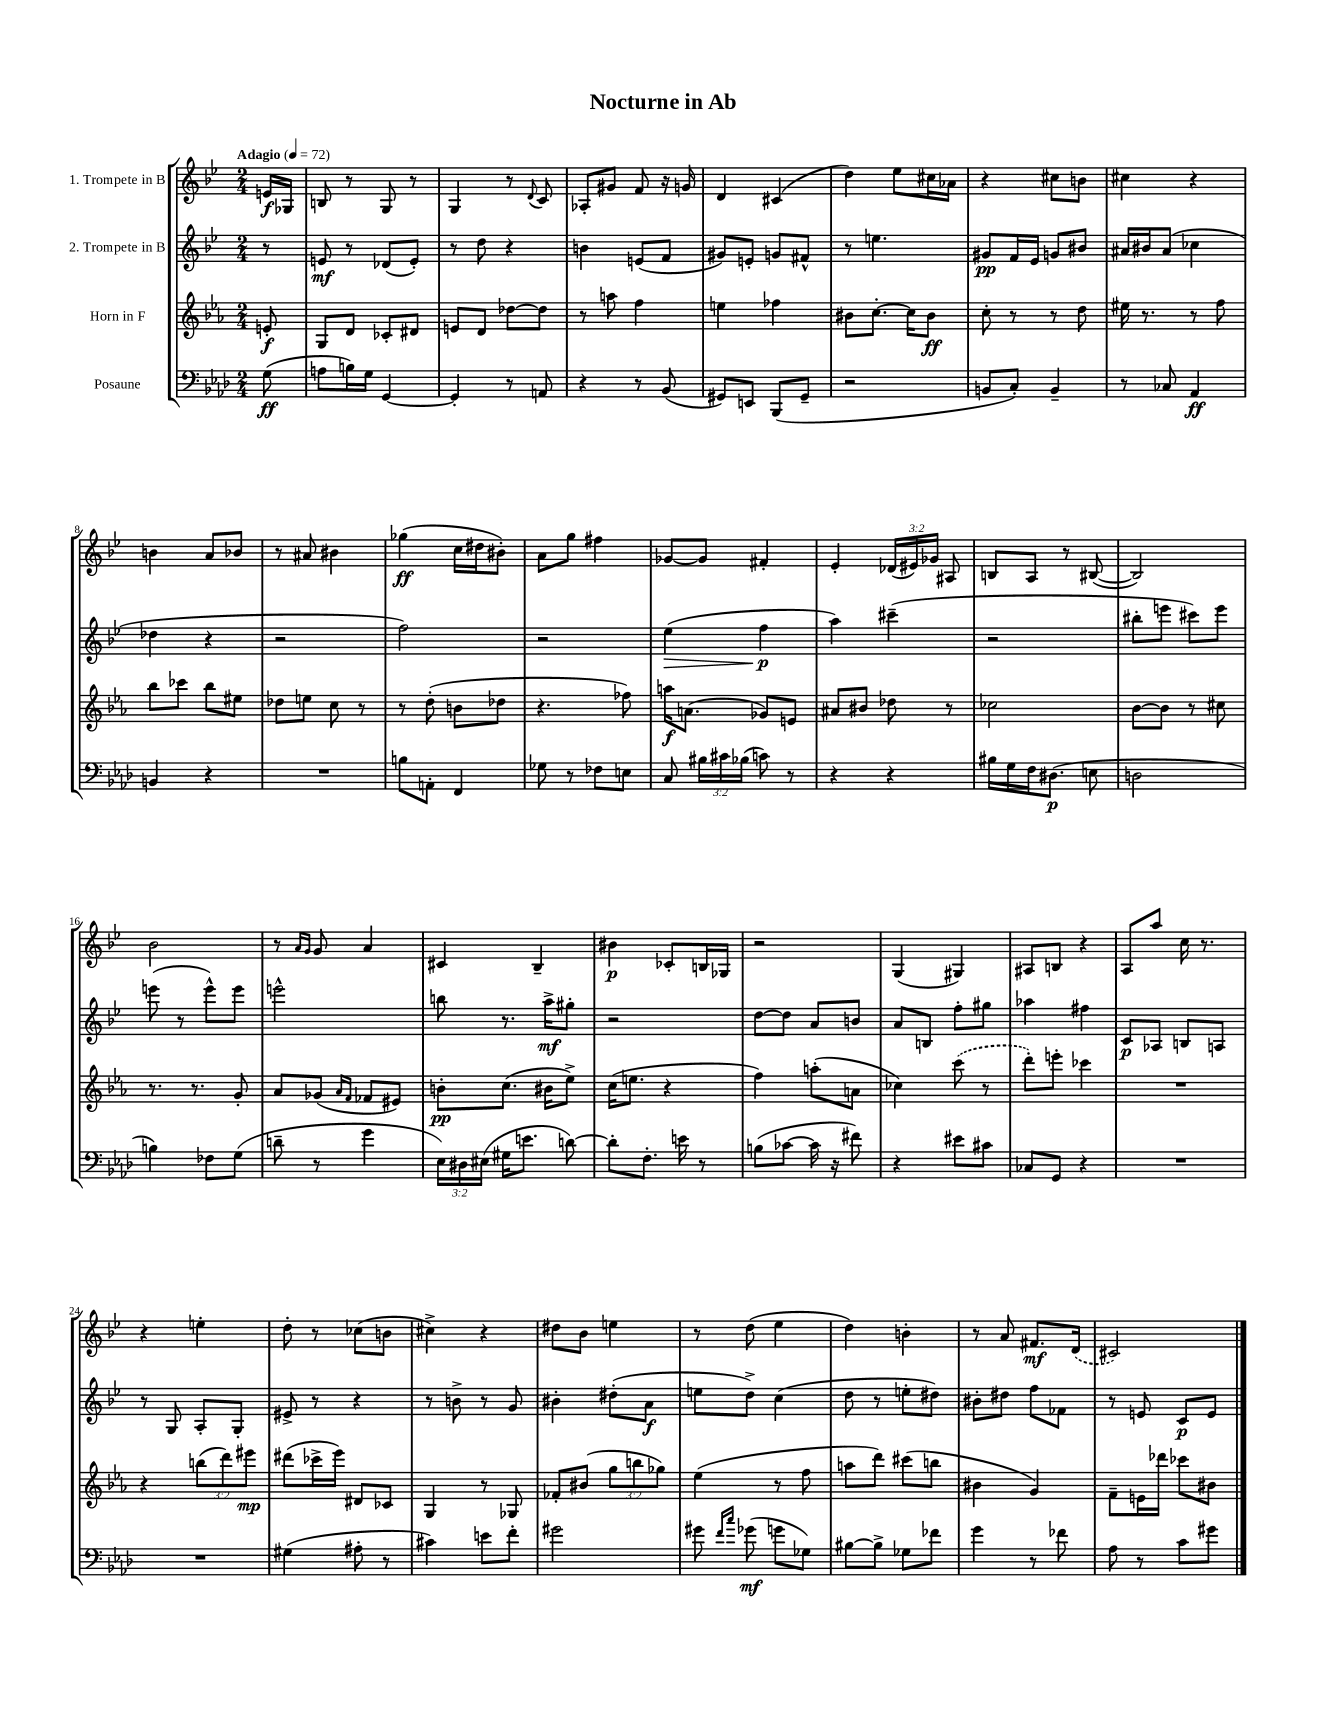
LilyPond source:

\header { title = "Nocturne in Ab" }
<<
\new StaffGroup <<
\new Staff = "s0" \with { instrumentName = "1. Trompete in B" } {
    \clef treble \key bes \major \numericTimeSignature \time 2/4 \override Staff.TupletNumber.text = #tuplet-number::calc-fraction-text \partial 8 \tempo "Adagio" 4 = 72
    \autoBeamOff e'16[\f ges16] |
    b8 r8 g8 r8 |
    g4 r8 \appoggiatura { d'8 } c'8 |
    aes8[-. gis'8] f'8 r16 g'16 |
    d'4 cis'4( |
    d''4) ees''8[ cis''16 aes'16] |
    r4 cis''8[ b'8] |
    cis''4 r4 |
    b'4 a'8[ bes'8] |
    r8 ais'8 bis'4 |
    ges''4\ff( c''16[ dis''16 bis'8]-.) |
    a'8[ g''8] fis''4 |
    ges'8[~ ges'8] fis'4-. |
    ees'4-. \tuplet 3/2 { des'16[( eis'16) ges'16] } ais8 |
    b8[ a8] r8 bis8~( |
    bis2) |
    bes'2 |
    r8 \grace { a'16[ g'16] } g'8 a'4 |
    cis'4 bes4-- |
    bis'4\p ces'8[-. b16 ges16] |
    r2 |
    g4( gis4) |
    ais8[ b8] r4 |
    a8[ a''8] c''16 r8. |
    r4 e''4-. |
    d''8-. r8 ces''8[( b'8] |
    cis''4->) r4 |
    dis''8[ bes'8] e''4 |
    r8 d''8( ees''4 |
    d''4) b'4-. |
    r8 a'8 fis'8.[\mf \once \slurDashed d'16]( |
    cis'2) \bar "|." |
}
\new Staff = "s1" \with { instrumentName = "2. Trompete in B" } {
    \clef treble \key bes \major \numericTimeSignature \time 2/4 \partial 8
    \autoBeamOff r8 |
    e'8\mf r8 des'8[( e'8]-.) |
    r8 d''8 r4 |
    b'4 e'8[( f'8] |
    gis'8[) e'8]-. g'8[ fis'8]-^ |
    r8 e''4. |
    gis'8[\pp f'16 ees'16] g'8[ bis'8] |
    ais'16[ bis'16 ais'8]( ces''4 |
    des''4 r4 |
    r2 |
    f''2) |
    r2 |
    ees''4\>( f''4\p\! |
    a''4) cis'''4--( |
    r2 |
    bis''8[-. e'''8] cis'''8[) e'''8] |
    e'''8( r8 e'''8[-^) e'''8] |
    e'''2-^ |
    b''8 r8. a''16[->\mf gis''8]-. |
    r2 |
    d''8[~ d''8] a'8[ b'8] |
    a'8[ b8] f''8[-. gis''8] |
    aes''4 fis''4 |
    c'8[\p aes8] b8[ a8] |
    r8 g8 a8[-. g8]-. |
    eis'8-> r8 r4 |
    r8 b'8-> r8 g'8 |
    bis'4-. dis''8[-.( a'8]\f |
    e''8[ d''8]->) c''4( |
    d''8 r8 e''8[-. dis''8]) |
    bis'8[-. dis''8] f''8[ fes'8] |
    r8 e'8 c'8[\p e'8] \bar "|." |
}
\new Staff = "s2" \with { instrumentName = "Horn in F" } {
    \clef treble \key ees \major \numericTimeSignature \time 2/4 \override Staff.TupletNumber.text = #tuplet-number::calc-fraction-text \partial 8
    \autoBeamOff e'8-.\f |
    g8[ d'8] ces'8[-. dis'8] |
    e'8[ d'8] des''8[~ des''8] |
    r8 a''8 f''4 |
    e''4 fes''4 |
    bis'8[ c''8.]~-. c''16[ bis'8]\ff |
    c''8-. r8 r8 d''8 |
    eis''16 r8. r8 f''8 |
    bes''8[ ces'''8] bes''8[ eis''8] |
    des''8[ e''8] c''8 r8 |
    r8 d''8-.( b'8[ des''8] |
    r4. fes''8) |
    a''16[\f a'8.]( ges'8[) e'8] |
    ais'8[ bis'8] des''8 r8 |
    ces''2 |
    bes'8[~ bes'8] r8 cis''8 |
    r8. r8. g'8-. |
    aes'8[ ges'8]( \grace { aes'16[ f'16] } fes'8[ eis'8]) |
    b'8[-.\pp c''8.]( bis'16[ ees''8]->) |
    c''16[( e''8.] r4 |
    f''4) a''8[-.( a'8] |
    ces''4) \once \slurDashed c'''8( r8 |
    d'''8[-.) e'''8]-. ces'''4 |
    R2 |
    r4 \tuplet 3/2 { b''8[( d'''8) eis'''8]\mp } |
    dis'''8[( ces'''16-> ees'''16]) dis'8[ ces'8] |
    g4 r8 ges8 |
    fes'8[-. bis'8]( \tuplet 3/2 { g''8[ b''8 ges''8]) } |
    ees''4( r8 f''8 |
    a''8[ d'''8]) cis'''8[( b''8] |
    bis'4 g'4) |
    f'8[-- e'16 des'''16] ces'''8[ bis'8] \bar "|." |
}
\new Staff = "s3" \with { instrumentName = "Posaune" } {
    \clef bass \key aes \major \numericTimeSignature \time 2/4 \override Staff.TupletNumber.text = #tuplet-number::calc-fraction-text \partial 8
    \autoBeamOff g8\ff( |
    a8[ b16) g16] g,4~ |
    g,4-. r8 a,8 |
    r4 r8 bes,8( |
    gis,8[) e,8] bes,,8[( gis,8]-- |
    r2 |
    b,8[ c8]-.) b,4-- |
    r8 ces8 aes,4\ff |
    b,4 r4 |
    R2 |
    b8[ a,8]-. f,4 |
    ges8 r8 fes8[ e8] |
    c8 \tuplet 3/2 { bis16[ cis'16 bes16]( } c'8) r8 |
    r4 r4 |
    bis16[ g16 f16 dis8.]\p( e8 |
    d2 |
    b4) fes8[ g8]( |
    d'8-- r8 g'4 |
    \tuplet 3/2 { ees16[) dis16 eis16]( } gis16[ e'8.] d'8~) |
    d'8[-. f8.]-. e'16 r8 |
    b8[( ces'8]~ ces'16 r16 fis'8) |
    r4 eis'8[ cis'8] |
    ces8[ g,8] r4 |
    R2 |
    R2 |
    gis4( ais8-. r8 |
    cis'4) e'8[ f'8]-. |
    gis'2 |
    gis'8 \grace { f'16[ c''16] } ges'8\mf( g'8[ ges8]) |
    bis8[~ bis8]-> ges8[ fes'8] |
    g'4 r8 fes'8 |
    aes8 r8 c'8[ gis'8] \bar "|." |
}
>>
>>
